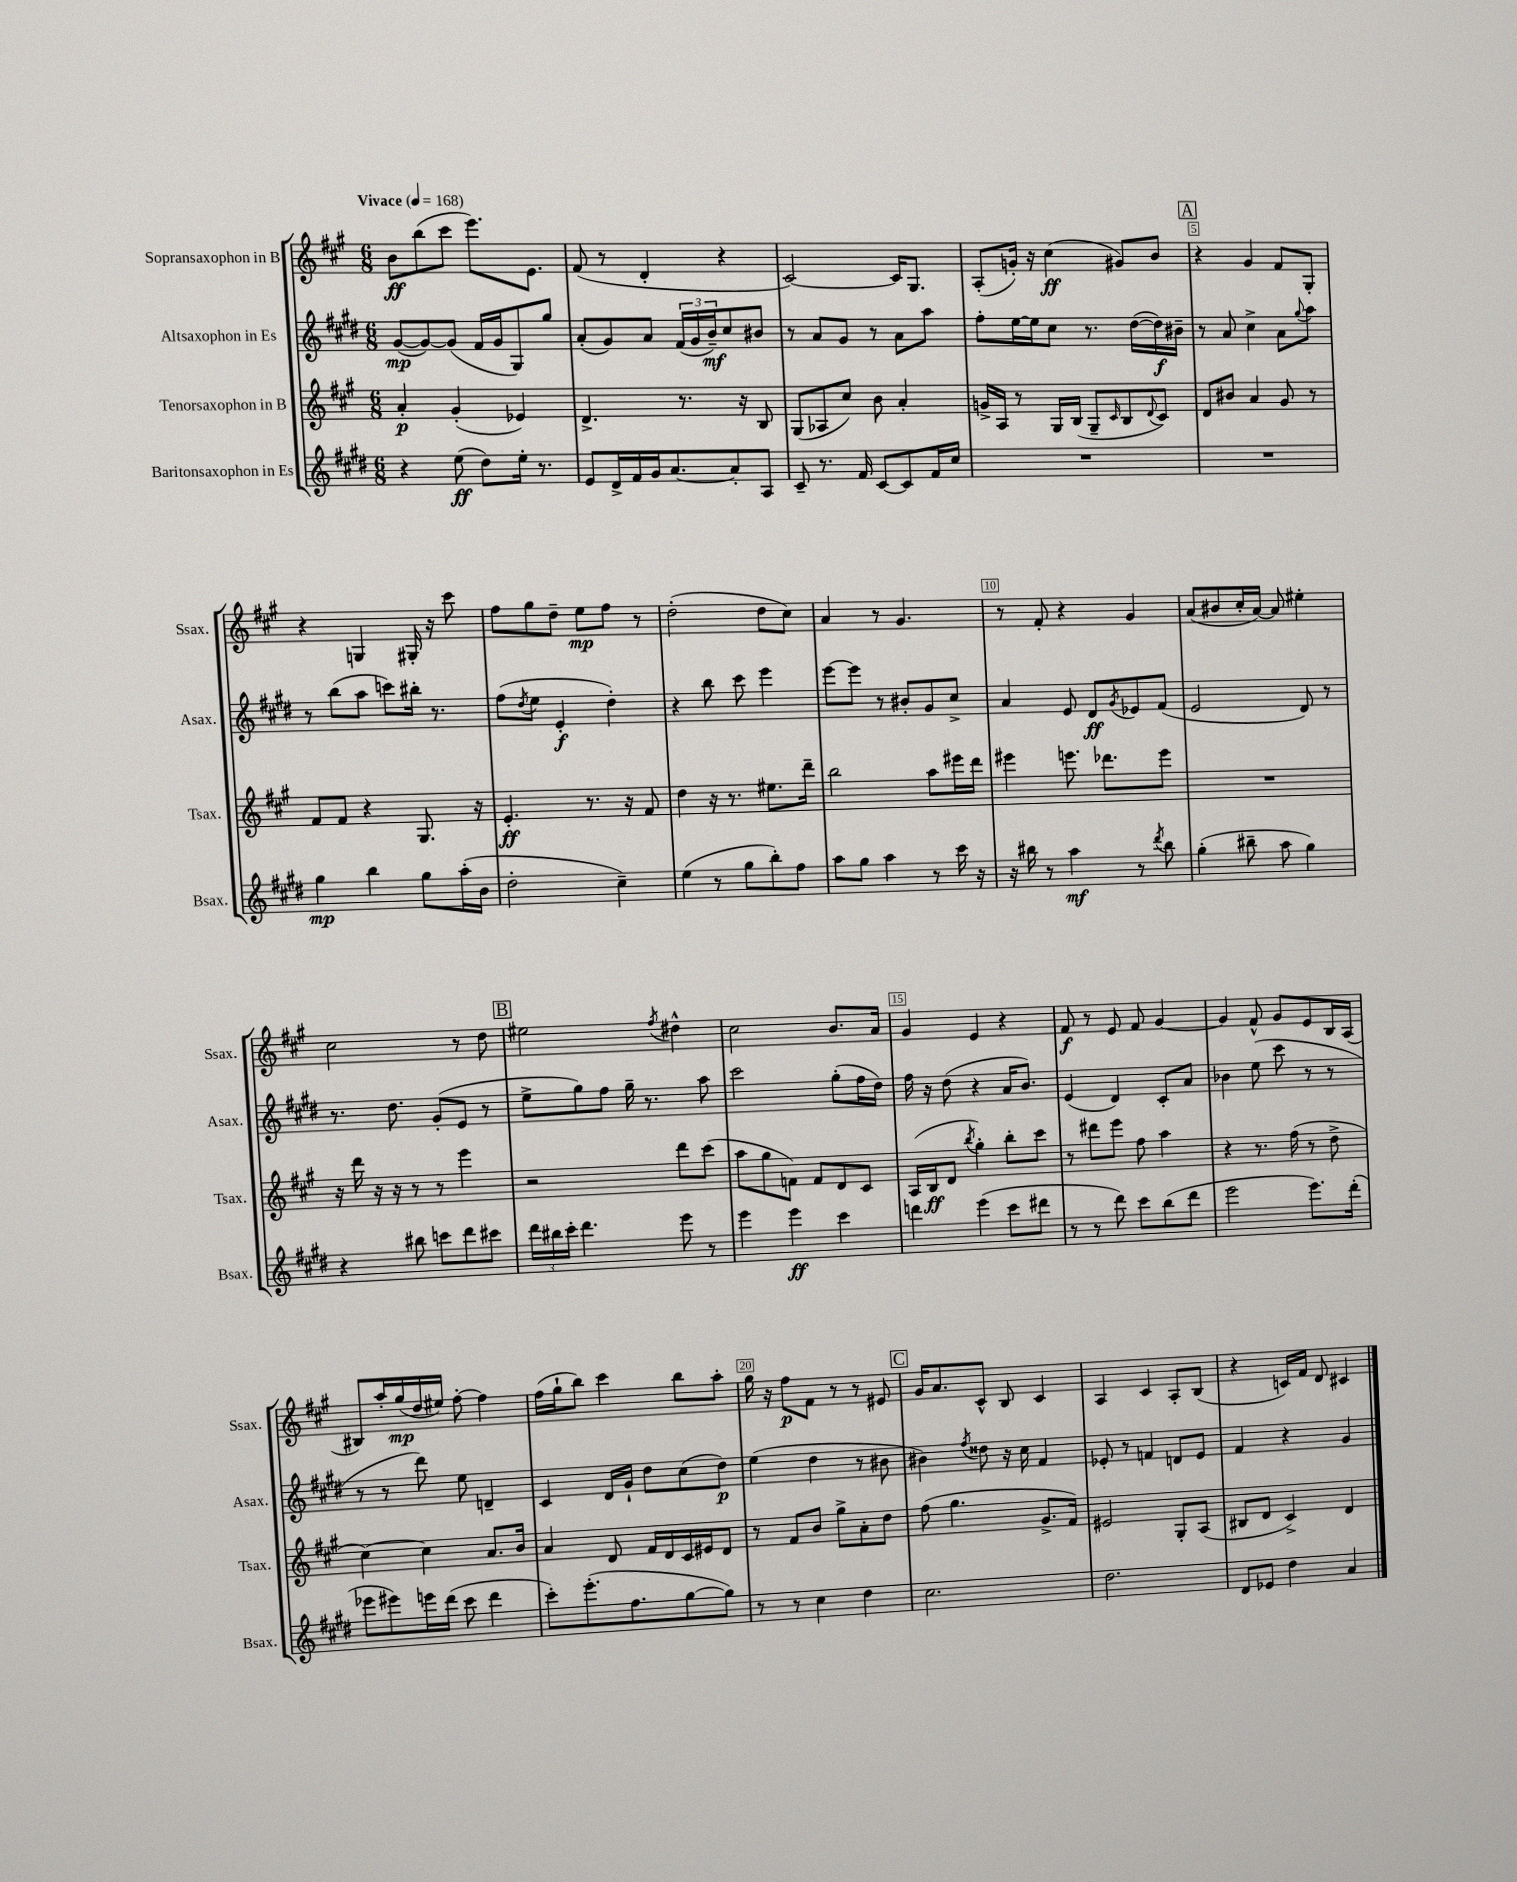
<<
\new StaffGroup <<
\new Staff = "s0" \with { instrumentName = "Sopransaxophon in B" shortInstrumentName = "Ssax." } {
    \clef treble \key a \major \numericTimeSignature \time 6/8 \tempo "Vivace" 4 = 168
    b'8\ff b''8( cis'''8 e'''8.) e'8. |
    fis'8( r8 d'4-. r4 |
    cis'2~) cis'16 gis8. |
    a8-.( g'16-.) r16 cis''4\ff( gis'8) b'8 |
    \mark \markup { \box "A" } r4 gis'4 fis'8 gis8-. |
    r4 g4 gis16-. r16 cis'''8 |
    fis''8 gis''8 d''8-- e''8\mp fis''8 r8 |
    d''2-.( d''8 cis''8) |
    a'4 r8 gis'4. |
    r8 fis'8-. r4 gis'4 |
    a'8( bis'8 cis''16-. a'16~) a'8 eis''4-. |
    cis''2 r8 d''8 |
    \mark \markup { \box "B" } eis''2 \acciaccatura { fis''8 } dis''4-^ |
    cis''2 b'8. a'16 |
    gis'4 e'4 r4 |
    fis'8\f r8 e'8 fis'8 gis'4~ |
    gis'4 fis'8-^ gis'8 e'8 b16 a16( |
    bis8) a''16-. gis''16\mp( d''16 eis''16) fis''8~-. fis''4 |
    fis''16( gis''16-! b''8) cis'''4 b''8 a''8-. |
    gis''16 r16 fis''8\p fis'8 r8 r8 eis'8 |
    \mark \markup { \box "C" } gis'16 a'8. cis'8-^ b8 cis'4 |
    a4 cis'4 a8-. b8( |
    r4 c'16) fis'16 d'8 cis'4 \bar "|." |
}
\new Staff = "s1" \with { instrumentName = "Altsaxophon in Es" shortInstrumentName = "Asax." } {
    \clef treble \key e \major \numericTimeSignature \time 6/8
    gis'8~\mp( gis'8~) gis'8( fis'16 gis'16 gis8) gis''8 |
    a'8-.( gis'8) a'8 \tuplet 3/2 { fis'16( gis'16 b'16--\mf) } cis''8 bis'8 |
    r8 a'8 gis'8 r8 a'8 a''8 |
    fis''8-. e''16~ e''16 cis''8 r8. dis''16~( dis''16\f) bis'16-- |
    \mark \markup { \box "A" } r8 a'8 cis''4-> a'8 \appoggiatura { gis''8 } a''8 |
    r8 b''8( a''8 c'''8) bis''16-. r8. |
    fis''8( \acciaccatura { dis''8 } e''8 e'4-.\f dis''4-.) |
    r4 b''8 cis'''8 e'''4 |
    e'''8~ e'''8 r8 bis'8-. gis'8 cis''8-> |
    a'4 e'8 dis'8\ff \acciaccatura { gis'8 } ees'8 fis'8( |
    e'2 dis'8) r8 |
    r8. dis''8. gis'8-.( e'8 r8 |
    \mark \markup { \box "B" } e''8-> gis''8) fis''8 gis''16-- r8. a''8 |
    cis'''2 gis''8-.( fis''16 dis''16) |
    fis''16 r16 dis''8( r4 a'16 b'8.) |
    e'4( dis'4) cis'8-. a'8 |
    bes'4 e''8( cis'''8 r8 r8 |
    r8 r8 dis'''8) e''8 d'4-- |
    cis'4 dis'16 gis'16-! dis''8 cis''8( dis''8\p) |
    e''4( dis''4 r8 bis'8 |
    \mark \markup { \box "C" } bis'4) \acciaccatura { fis''8 } disis''8 r16 cis''16 fis'4 |
    ees'8-. r8 f'4 d'8 ees'8 |
    fis'4 r4 gis'4 \bar "|." |
}
\new Staff = "s2" \with { instrumentName = "Tenorsaxophon in B" shortInstrumentName = "Tsax." } {
    \clef treble \key a \major \numericTimeSignature \time 6/8
    a'4-.\p gis'4-.( ees'4) |
    d'4.-> r8. r16 b8 |
    gis8( aes8 cis''8) b'8 a'4-. |
    g'16-> a16 r8 gis16 b16( gis8-- \grace { cis'16 } b8 \appoggiatura { d'8 } cis'8) |
    \mark \markup { \box "A" } d'8 bis'8 a'4 gis'8 r8 |
    fis'8 fis'8 r4 gis8. r16 |
    e'4.-.\ff r8. r16 fis'8 |
    d''4 r16 r8. eis''8. d'''16-- |
    b''2 a''8 eis'''16 d'''16 |
    eis'''4 e'''8. des'''8. e'''8 |
    R2. |
    r16 d'''16 r16 r16 r8 r8 e'''4 |
    \mark \markup { \box "B" } r2 d'''8 cis'''8( |
    a''8 gis''8 f'8) f'8 d'8 cis'8 |
    a16( b16\ff d'8 \acciaccatura { b''8 } gis''4-.) b''8-. cis'''8 |
    r8 dis'''8 e'''8 fis''8 a''4 |
    r4 r8. fis''16( r8 d''8-> |
    cis''4~) cis''4 a'8. b'16 |
    a'4 d'8 fis'16 d'16 cis'16 eis'16 d'8 |
    r8 fis'8 b'8 gis''8-> a'8-. d''8 |
    \mark \markup { \box "C" } fis''8( gis''4. gis'8.-> fis'16) |
    eis'2 gis8-. a8( |
    bis8 d'8 cis'4->) d'4 \bar "|." |
}
\new Staff = "s3" \with { instrumentName = "Baritonsaxophon in Es" shortInstrumentName = "Bsax." } {
    \clef treble \key e \major \numericTimeSignature \time 6/8
    r4 e''8\ff( dis''8) e''16-. r8. |
    e'8 dis'16-> fis'16 gis'16 a'8.~ a'8-. a8 |
    cis'8-- r8. fis'16 cis'8~ cis'8 fis'16 cis''16 |
    R2. |
    \mark \markup { \box "A" } R2. |
    gis''4\mp b''4 gis''8 a''16-.( b'16 |
    dis''2-. cis''4--) |
    e''4( r8 gis''8 b''8-.) fis''8 |
    a''8 gis''8 a''4 r8 cis'''16 r16 |
    r16 bis''16 r8 a''4\mf r8 \acciaccatura { dis'''8 } bis''8 |
    gis''4-.( bis''8-- a''8 gis''4) |
    r4 bis''8 c'''8 dis'''8 cis'''8 |
    \mark \markup { \box "B" } \tuplet 3/2 { dis'''16 bis''16 cis'''16-. } dis'''4. e'''8 r8 |
    e'''4 e'''4\ff cis'''4 |
    d'''4 e'''4( cis'''8 dis'''8 |
    r8 r8 dis'''8) cis'''8 b''8( dis'''8 |
    e'''2 e'''8.) dis'''16-.( |
    ees'''8 eis'''8) e'''16 dis'''16( cis'''8 dis'''4 |
    cis'''8-.) e'''8.-.( fis''8. gis''8~ gis''8) |
    r8 r8 cis''4 dis''4 |
    \mark \markup { \box "C" } cis''2. |
    dis''2. |
    dis'8 ees'8 dis''4 a'4 \bar "|." |
}
>>
>>
\layout { \context { \Score \override BarNumber.break-visibility = ##(#f #t #t) barNumberVisibility = #(every-nth-bar-number-visible 5) \override BarNumber.stencil = #(make-stencil-boxer 0.1 0.3 ly:text-interface::print) } }
